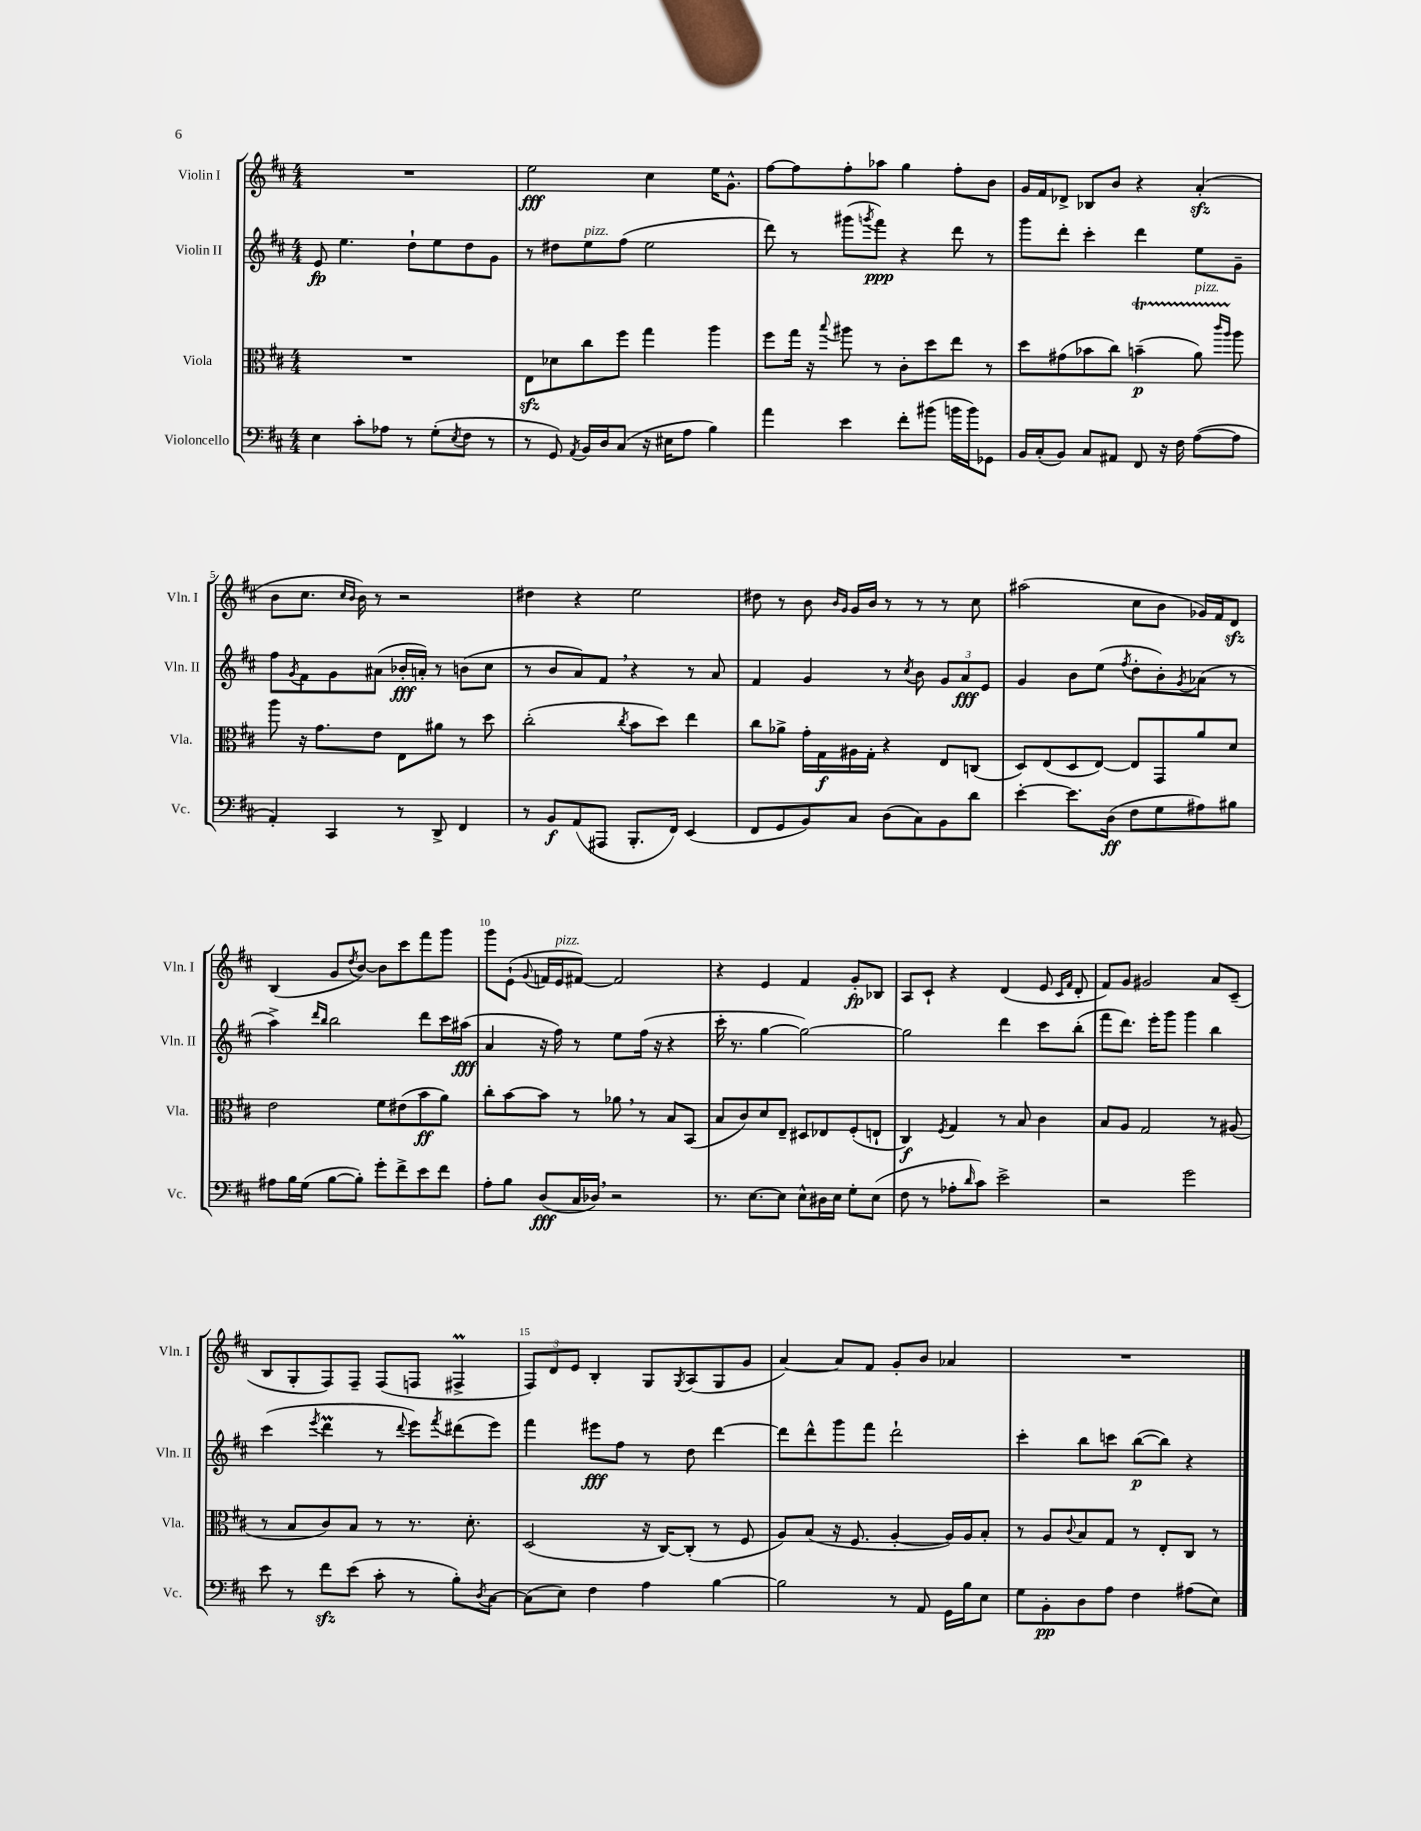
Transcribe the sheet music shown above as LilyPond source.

<<
\new StaffGroup <<
\new Staff = "s0" \with { instrumentName = "Violin I" shortInstrumentName = "Vln. I" } {
    \clef treble \key d \major \numericTimeSignature \time 4/4
    R1 |
    e''2\fff cis''4 e''16 g'8.-^ |
    fis''8~ fis''8 fis''8-. aes''8 g''4 fis''8-. b'8 |
    g'16 fis'16 des'8-> bes8 b'8 r4 a'4-.\sfz( |
    b'8 cis''8. \grace { cis''16 b'16 } b'16) r8 r2 |
    dis''4 r4 e''2 |
    dis''8 r8 b'8 \grace { b'16 g'16 } g'16 b'16 r8 r8 r8 cis''8 |
    ais''2( cis''8 b'8 ges'16) fis'16 d'8\sfz |
    b4( g'8 \acciaccatura { d''8 } b'8~) b'8 cis'''8 fis'''8 g'''8 |
    g'''8 e'8-!( \appoggiatura { g'8 } f'16 e'16^\markup { \italic "pizz." } fis'8~) fis'2 |
    r4 e'4 fis'4 g'8-.\fp bes8 |
    a8 cis'8-! r4 d'4( e'8 \grace { cis'16 fis'16 } d'8-. |
    fis'8) g'8 gis'2 a'8 cis'8--( |
    b8 g8-. fis8) fis8-- fis8( f8 fis4->\prall |
    \tuplet 3/2 { fis8) d'8 e'8 } b4-. g8 \acciaccatura { g8 } a8( g8 g'8 |
    a'4~) a'8 fis'8 g'8-. b'8 aes'4 |
    R1 \bar "|." |
}
\new Staff = "s1" \with { instrumentName = "Violin II" shortInstrumentName = "Vln. II" } {
    \clef treble \key d \major \numericTimeSignature \time 4/4
    e'8\fp e''4. d''8-! e''8 d''8 g'8 |
    r8 dis''8 e''8^\markup { \italic "pizz." } fis''8( e''2 |
    d'''8) r8 gis'''8( \acciaccatura { g'''8 } fis'''8\ppp) r4 d'''8 r8 |
    g'''8 d'''8-. cis'''4-. d'''4 e''8 g'8-- |
    fis''8 \acciaccatura { g'8 } fis'8 g'8 ais'8( bes'16-.\fff a'16-.) r8 b'8( cis''8 |
    r8 b'8 a'8) fis'8 \breathe r4 r8 a'8 |
    fis'4 g'4 r8 \acciaccatura { cis''8 } b'8 \tuplet 3/2 { g'8 a'8\fff e'8 } |
    g'4 b'8 e''8( \acciaccatura { fis''8 } d''8-. b'8-.) \acciaccatura { g'8 } aes'8( r8 |
    a''4->) \grace { d'''16 b''16 } b''2 d'''8 cis'''16 ais''16\fff( |
    a'4 r16 fis''16) r8 e''8 fis''16( r16 r4 |
    cis'''16-. r8. g''4~ g''2~) |
    g''2 d'''4 cis'''8 b''8-.( |
    fis'''8 d'''8.) e'''16-. g'''8 g'''4 b''4 |
    cis'''4( \acciaccatura { e'''8 } d'''4\prall r8 \appoggiatura { d'''8 } e'''8) \acciaccatura { fis'''8 } dis'''8( e'''8) |
    fis'''4 eis'''8\fff fis''8 r8 d''8 d'''4~ |
    d'''8 d'''8-^ g'''8 fis'''8 d'''2-! |
    cis'''4-. b''8 c'''8 b''8~\p( b''8) r4 \bar "|." |
}
\new Staff = "s2" \with { instrumentName = "Viola" shortInstrumentName = "Vla." } {
    \clef alto \key d \major \numericTimeSignature \time 4/4
    R1 |
    e8\sfz des'8 cis''8 fis''8 g''4 a''4 |
    fis''8 g''16 r16 \appoggiatura { b''8 } ais''8 r8 cis'8-. d''8 e''8 r8 |
    d''8 gis'8( bes'8 cis''8) b'4--\startTrillSpan\p( a'8^\markup { \italic "pizz." }) \grace { cis'''16 a''16 } a''8\stopTrillSpan |
    a''8 r16 g'8. e'8 e8 ais'8 r8 d''8 |
    cis''2-.( \acciaccatura { cis''8 } b'8 d''8) e''4 |
    cis''8 aes'8-> g'16-. g16\f ais16 g16-. r4 e8 c8( |
    d8) e8( d8 e8~) e8 g,8 a'8 d'8 |
    e'2 fis'8 eis'8( b'8\ff a'8) |
    cis''8-. b'8~ b'8 r8 aes'8 \breathe r8 b8 b,8( |
    b8 cis'8) d'8 e8-- dis8 ees8 fis8-.( e8-! |
    cis4\f) \acciaccatura { fis8 } g4 r8 b8 cis'4 |
    b8 a8 g2 r8 ais8( |
    r8 b8 cis'8) b8 r8 r8. d'8.-. |
    d2( r16 cis16~) cis8-.( r8 fis8 |
    a8) b8( r16 fis8. a4~-. a16) a16 b8-. |
    r8 a8 \appoggiatura { cis'8 } b8 g8 r8 e8-. cis8 r8 \bar "|." |
}
\new Staff = "s3" \with { instrumentName = "Violoncello" shortInstrumentName = "Vc." } {
    \clef bass \key d \major \numericTimeSignature \time 4/4
    e4 cis'8-. aes8 r8 g8-.( \acciaccatura { e8 } fis8 r8 |
    r8 g,8) \acciaccatura { a,8 } b,16 d16 cis8( r16 eis16 a8 b4) |
    a'4 e'4 fis'8-. bis'8( b'16 b'16) ges,8 |
    b,16 cis16-.( b,8) cis8 ais,8 fis,8 r16 fis16 a8~( a8 |
    a,4-.) cis,4 r8 d,8-> fis,4 |
    r8 b,8\f a,8( ais,,8 b,,8.-. fis,16) e,4( |
    fis,8 g,8 b,8) cis8 d8( cis8) b,8 d'8 |
    e'4~-. e'8. d16\ff( fis8 g8 ais8) bis8 |
    ais8 b16 g16( b8~ b8-.) g'8-. fis'8-> e'8 fis'8 |
    a8-. b8 d8\fff( cis16 des16) \breathe r2 |
    r8. e8.~ e8 e8-^ dis16 e16 g8-. e8( |
    fis8 r8 aes8-. \grace { d'16 } cis'8) e'2-> |
    r2 g'2 |
    e'8 r8 fis'8\sfz e'8( cis'8-. r8 b8-.) \acciaccatura { d8 } cis8~ |
    cis8( e8) fis4 a4 b4~ |
    b2 r8 a,8 g,16 b16 e8 |
    g8 b,8-.\pp d8 a8 fis4 ais8( e8) \bar "|." |
}
>>
>>
\layout { \context { \Score \override BarNumber.break-visibility = ##(#f #t #t) barNumberVisibility = #(every-nth-bar-number-visible 5) } }
